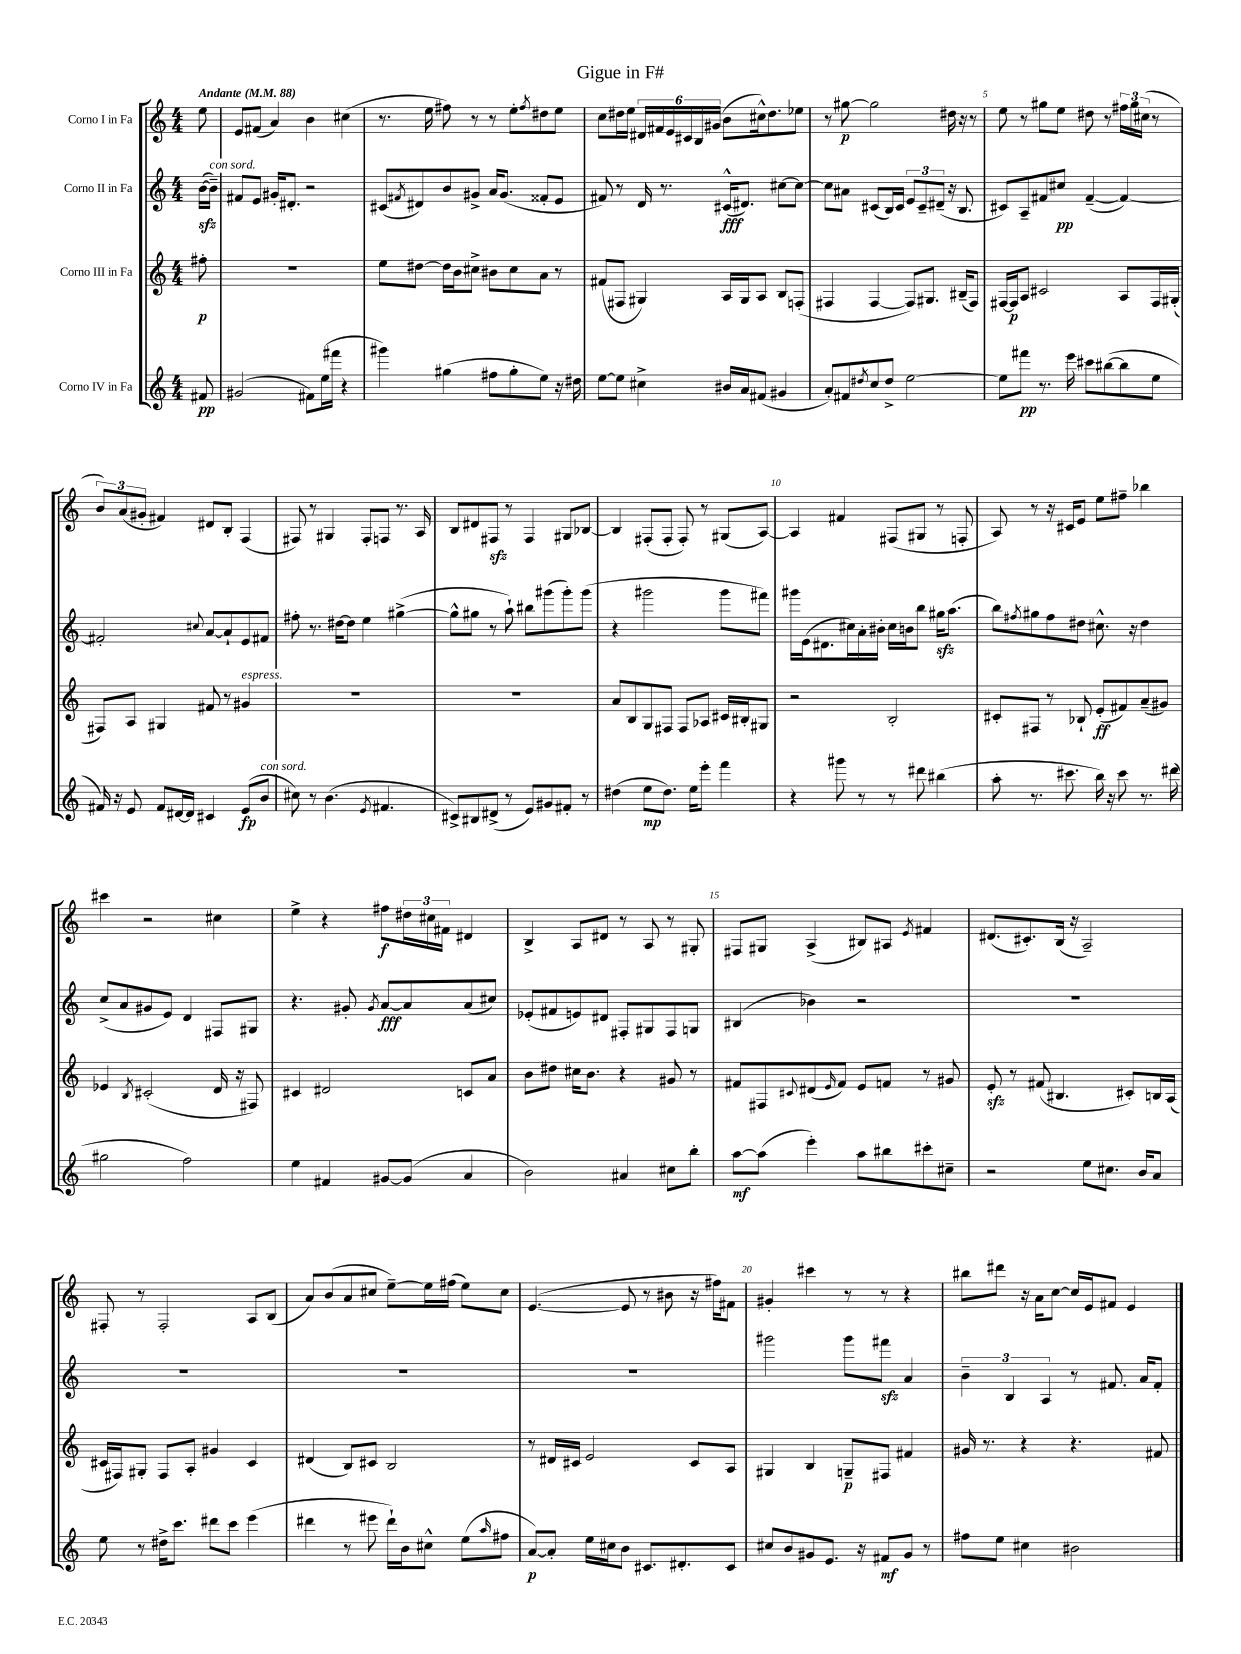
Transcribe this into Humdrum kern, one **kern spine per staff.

**kern	**dynam	**kern	**dynam	**kern	**dynam	**kern	**dynam
*part4	*part4	*part3	*part3	*part2	*part2	*part1	*part1
*staff4	*staff4	*staff3	*staff3	*staff2	*staff2	*staff1	*staff1
*I"Corno IV in Fa	*	*I"Corno III in Fa	*	*I"Corno II in Fa	*	*I"Corno I in Fa	*
*clefG2	*	*clefG2	*	*clefG2	*	*clefG2	*
*k[]	*	*k[]	*	*k[]	*	*k[]	*
*M4/4	*	*M4/4	*	*M4/4	*	*M4/4	*
*MM88	*	*MM88	*	*MM88	*	*MM88	*
=	=	=	=	=	=	=	=
!	!	!	!	!	!	!LO:TX:a:B:t=Andante	!
8f#X/	pp	8ff#X'\	p	([16bzz\LL	.	8ee\	.
!	!	!	!	!LO:TX:a:i:t=con sord.	!	!	!
.	.	.	.	16b~\JJ])	.	.	.
=1	=1	=1	=1	=1	=1	=1	=1
(2g#X/	.	1r	.	8f#X/L	.	8e/L	.
.	.	.	.	8e/J	.	(8f#X/J	.
.	.	.	.	16g#X'/KL	.	4a/)	.
.	.	.	.	8.d#X'/J	.	.	.
8f#X\L)	.	.	.	2r	.	4b\	.
(16ee\L	.	.	.	.	.	.	.
16fff#X\JJ	.	.	.	.	.	.	.
4r	.	.	.	.	.	(4cc#X\	.
=2	=2	=2	=2	=2	=2	=2	=2
4ggg#X\)	.	8ee\L	.	(8c#X/L	.	8.r	.
.	.	.	.	8qf#X/	.	.	.
.	.	[8dd#X\J	.	8d#X/)	.	.	.
.	.	.	.	.	.	16ee\	.
(4gg#X\	.	16dd#\LL]	.	8b/	.	8ff#X\)	.
.	.	16b\J	.	.	.	.	.
.	.	8cc#X^\J	.	8g#X^/J	.	8r	.
8ff#X\L	.	8b#X\L	.	16a/KL	.	8r	.
.	.	.	.	(8.g#/J	.	.	.
8gg#'\	.	8cc#\	.	.	.	8ee'\L	.
.	.	.	.	.	.	8qff#/	.
8ee\J)	.	8a\J	.	8f##X'/L	.	8dd#X\	.
16r	.	8r	.	8e/J	.	8ee\J	.
16dd#X\	.	.	.	.	.	.	.
=3	=3	=3	=3	=3	=3	=3	=3
[8ee\L	.	(8f#X/L	.	8f#X/)	.	8cc\L	.
8ee\J]	.	8F#X/J	.	8r	.	16dd#X\L	.
.	.	.	.	.	.	16ee\JJ	.
4cc#X^\	.	4G#X/)	.	16d/	.	24d#X/LL	.
.	.	.	.	.	.	24f#X/	.
.	.	.	.	8.r	.	.	.
.	.	.	.	.	.	24e/	.
.	.	.	.	.	.	24c#X/	.
.	.	.	.	.	.	24B/	.
.	.	.	.	.	.	(24g#X/JJ	.
16b#X/LL	.	16A/LL	.	(16c#X^^/KL	fff	8b\L	.
16a/J	.	16G#/J	.	8.d#X/J)	.	.	.
(8f#X/J	.	8A/J	.	.	.	16cc#X^^\k)	.
.	.	.	.	.	.	8.dd#\	.
4g#X/	.	8B/L	.	[8cc#X\L	.	.	.
.	.	(8Fn'/J	.	8cc#\J_	.	8ee-X\J	.
=4	=4	=4	=4	=4	=4	=4	=4
8a'/L)	.	4F#X/	.	8cc#\L]	.	8r	.
8f#X/	.	.	.	8a#X\J	.	[8gg#X\	p
8qdd#X/	.	.	.	.	.	.	.
8cc/	.	[4F#/	.	(8c#X/L	.	2gg#\]	.
8dd#^/J	.	.	.	16B/L)	.	.	.
.	.	.	.	16c#/JJ	.	.	.
[2ee\	.	8F#/L])	.	12e/L	.	.	.
.	.	.	.	12c#~/	.	.	.
.	.	8.G#X/J	.	.	.	.	.
.	.	.	.	(12d#X~/J	.	.	.
.	.	.	.	16r	.	16dd#X\	.
.	.	(16B#X~/KL	.	8.B/	.	16r	.
.	.	8F#/J)	.	.	.	8r	.
=5	=5	=5	=5	=5	=5	=5	=5
8ee\L]	.	[16F#X/LL	.	8c#X/L)	.	8ee\	.
.	.	16F#/J]	p	.	.	.	.
8fff#X\J	pp	8A/J	.	8A~/	.	8r	.
8.r	.	2c#X/	.	8f#X/	.	8gg#X\L	.
.	.	.	.	8cc#X/J	pp	8ee\J	.
16eee\	.	.	.	.	.	.	.
8ccc#X\L	.	.	.	([4f#~/	.	8dd#X\	.
([8bb#X\	.	.	.	.	.	8r	.
8bb#\]	.	8A/L	.	4f#/_)	.	24ff#X\LL	.
.	.	.	.	.	.	24gg#\	.
.	.	.	.	.	.	(24cc#X\JJ	.
8ee\J	.	16F#/L	.	.	.	8r	.
.	.	(16G#X'/JJ	.	.	.	.	.
!!LO:LB:g=z
=6	=6	=6	=6	=6	=6	=6	=6
16f#X/)	.	8F#X/L)	.	2f#X'/]	.	12b/L)	.
16r	.	.	.	.	.	.	.
.	.	.	.	.	.	(12a/	.
8e/	.	8A/J	.	.	.	.	.
.	.	.	.	.	.	12g#X'/J	.
8f#/L	.	4G#X/	.	.	.	4f#X/)	.
[16d#X/L	.	.	.	.	.	.	.
16d#/JJ]	.	.	.	.	.	.	.
.	.	.	.	8qqcc#X/	.	.	.
4c#X/	.	8f#X/	.	[8a/L	.	8d#X/L	.
.	.	8r	.	8a`/]	.	8B'/J	.
!	!	!LO:TX:a:i:t=espress.	!	!	!	!	!
(8e/L	fp	4g#X/	.	8e/	.	(4F/	.
!LO:TX:a:i:t=con sord.	!	!	!	!	!	!	!
8b/J	.	.	.	8f#X/J	.	.	.
=7	=7	=7	=7	=7	=7	=7	=7
8cc#X\)	.	1r	.	8ff#X'\	.	8F#X/)	.
8r	.	.	.	8.r	.	8r	.
(4.b\	.	.	.	.	.	4G#X/	.
.	.	.	.	[16dd#X\KL	.	.	.
.	.	.	.	8dd#\J]	.	.	.
.	.	.	.	4ee\	.	8F#'/L	.
8qe/	.	.	.	.	.	.	.
4.f#X/	.	.	.	.	.	8Fn/J	.
.	.	.	.	([4gg#X^\	.	8.r	.
.	.	.	.	.	.	16A/	.
=8	=8	=8	=8	=8	=8	=8	=8
8c#X^/L)	.	1r	.	8gg#^^\L]	.	8B/L	.
8B#X/	.	.	.	8gg#X\J	.	8d#X/	.
(8d#X^/J	.	.	.	8r	.	8F#Xzz/J	.
8r	.	.	.	8aa`\)	.	8r	.
8e/L)	.	.	.	8bb#X\L	.	4F#/	.
8g#X/	.	.	.	(8ggg#X\	.	.	.
8f#X'/J	.	.	.	8ggg#'\)	.	8G#X/L	.
8r	.	.	.	(8ggg#\J	.	[8B-X/J	.
=9	=9	=9	=9	=9	=9	=9	=9
(4dd#X\	.	8a/L	.	4r	.	4B-/]	.
.	.	8B/	.	.	.	.	.
8ee\L	mp	8G/	.	2ggg#X\	.	(8F#X'/L	.
8.dd#\J)	.	8F#X/J	.	.	.	8F#'/J	.
.	.	8F#/L	.	.	.	8F#'/)	.
16ee\KL	.	.	.	.	.	.	.
8eee'\J	.	8A-X/J	.	.	.	8r	.
4fff\	.	16c#X/LL	.	8ggg#\L	.	(8G#X/L	.
.	.	16B#X'/J	.	.	.	.	.
.	.	8G#X/J	.	8fff#X\J)	.	[8A/J)	.
=10	=10	=10	=10	=10	=10	=10	=10
4r	.	2r	.	16ggg#X\LL	.	4A/]	.
.	.	.	.	(16e\J	.	.	.
.	.	.	.	8.d#X\	.	.	.
8ggg#X\	.	.	.	.	.	4f#X/	.
.	.	.	.	16cc#X\L)	.	.	.
8r	.	.	.	16a'\	.	.	.
.	.	.	.	16b#X'\JJ	.	.	.
8r	.	2B'/	.	16cc#\LL	.	(8F#X/L	.
.	.	.	.	16bn\J	.	.	.
8ddd#X\	.	.	.	8bb\J	.	8G#X/J	.
(4bb#X\	.	.	.	16gg#Xzz\KL	.	8r	.
.	.	.	.	(8.aa\J	.	.	.
.	.	.	.	.	.	8Fn'/	.
=11	=11	=11	=11	=11	=11	=11	=11
8aa'\	.	8c#X'/L	.	8bb\L)	.	8A/)	.
.	.	.	.	8qff#X/	.	.	.
8.r	.	8F#X/J	.	8gg#X\	.	8r	.
.	.	8r	.	8ff#\	.	16r	.
8.ccc#X\	.	.	.	.	.	16c#X/KL	.
.	.	8B-X`/	.	8dd#X\J	.	8e/J	.
16bb\)	.	(8e'/L	ff	8.cc#X^^\	.	8ee\L	.
16r	.	.	.	.	.	.	.
8ccc#\	.	8f#X/)	.	.	.	8ff#X~\J	.
.	.	.	.	16r	.	.	.
8.r	.	(8a~/	.	4dd#\	.	4bb-X\	.
.	.	8g#X/J)	.	.	.	.	.
(16ddd#X\	.	.	.	.	.	.	.
!!LO:LB:g=z
=12	=12	=12	=12	=12	=12	=12	=12
2gg#X\	.	4e-X/	.	(8cc^/L	.	4ccc#X\	.
.	.	.	.	8a/	.	.	.
.	.	8qB/	.	.	.	.	.
.	.	(2c#X'/	.	8g#X/	.	2r	.
.	.	.	.	8e/J)	.	.	.
2ff\)	.	.	.	4d/	.	.	.
.	.	16d/	.	8F#X/L	.	4cc#X\	.
.	.	16r	.	.	.	.	.
.	.	8F#X/)	.	8G#X/J	.	.	.
=13	=13	=13	=13	=13	=13	=13	=13
4ee\	.	4c#X/	.	4.r	.	4ee^\	.
4f#X/	.	2d#X/	.	.	.	4r	.
.	.	.	.	8g#X'/	.	.	.
.	.	.	.	8qg#/	.	.	.
[8g#X/L	.	.	.	[8a/L	fff	8ff#X\L	f
(8g#/J]	.	.	.	8a/]	.	24dd#X\L	.
.	.	.	.	.	.	24cc#X\	.
.	.	.	.	.	.	24f#X\JJ	.
4a/	.	8cn/L	.	(8a/	.	4d#X/	.
.	.	8a/J	.	8cc#X/J)	.	.	.
=14	=14	=14	=14	=14	=14	=14	=14
2b\)	.	8b\L	.	(8e-X'/L	.	4B^/	.
.	.	8dd#X\J	.	8f#X/	.	.	.
.	.	16cc#X\KL	.	8en/)	.	8A/L	.
.	.	8.b\J	.	.	.	.	.
.	.	.	.	8d#X/J	.	8d#X/J	.
4a#X/	.	4r	.	8F#X'/L	.	8r	.
.	.	.	.	8G#X/	.	8A/	.
8cc#X\L	.	8g#X/	.	8F#/	.	8r	.
8bb'\J	.	8r	.	8Gn/J	.	8G#X'/	.
=15	=15	=15	=15	=15	=15	=15	=15
[8aa\L	mf	8f#X/L	.	(4B#X/	.	8F#X/L	.
(8aa\J]	.	8F#X/	.	.	.	8G#X/J	.
.	.	8qqc#X/	.	.	.	.	.
4eee'\)	.	(8d#X/	.	4b-X\)	.	(4A^/	.
.	.	16qqe/	.	.	.	.	.
.	.	8f#/J)	.	.	.	.	.
8aa\L	.	8e/L	.	2r	.	8B#X/L)	.
8bb#X\	.	8fn/J	.	.	.	8A#X/J	.
.	.	.	.	.	.	8qe/	.
8ccc#X'\	.	8r	.	.	.	4f#X/	.
8cc#X~\J	.	8g#X/	.	.	.	.	.
=16	=16	=16	=16	=16	=16	=16	=16
2r	.	8ezz'/	.	1r	.	(8.d#X/L	.
.	.	8r	.	.	.	.	.
.	.	.	.	.	.	8.c#X'/)	.
.	.	(8f#X/	.	.	.	.	.
.	.	4.B#X/	.	.	.	(16B/Jk	.
.	.	.	.	.	.	16r	.
8ee\L	.	.	.	.	.	2A~/)	.
8.cc#X\J	.	.	.	.	.	.	.
.	.	8c#X'/L)	.	.	.	.	.
16b/KL	.	.	.	.	.	.	.
8a/J	.	16Bn/L	.	.	.	.	.
.	.	(16A/JJ	.	.	.	.	.
!!LO:LB:g=z
=17	=17	=17	=17	=17	=17	=17	=17
8ee\	.	16c#X/LL	.	1r	.	8F#X'/	.
.	.	16F#X/J)	.	.	.	.	.
8r	.	8G#X'/J	.	.	.	8r	.
16dd#X^\KL	.	8F#/L	.	.	.	2F#'/	.
8.ccc\J	.	.	.	.	.	.	.
.	.	8A'/J	.	.	.	.	.
8ddd#X\L	.	4g#X/	.	.	.	.	.
8ccc\J	.	.	.	.	.	.	.
(4eee\	.	4c#/	.	.	.	8A/L	.
.	.	.	.	.	.	(8B/J	.
=18	=18	=18	=18	=18	=18	=18	=18
4ddd#X\	.	(4d#X/	.	1r	.	8a/L)	.
.	.	.	.	.	.	(8b/	.
8r	.	8B/L)	.	.	.	8a/	.
8eee#X\	.	8c#X/J	.	.	.	8cc#X/J	.
16ddd#`\LL)	.	2B/	.	.	.	[8ee~\L)	.
16b\J	.	.	.	.	.	.	.
8cc#X^^\J	.	.	.	.	.	16ee\L]	.
.	.	.	.	.	.	(16ff#X\JJ	.
(8ee\L	.	.	.	.	.	8ee\L)	.
16qqaa/	.	.	.	.	.	.	.
8ff#X\J	.	.	.	.	.	8cc#\J	.
=19	=19	=19	=19	=19	=19	=19	=19
[8a/L)	p	8r	.	1r	.	([4.e/	.
8a'/J]	.	16d#X/LL	.	.	.	.	.
.	.	16c#X/JJ	.	.	.	.	.
16ee\LL	.	2e/	.	.	.	.	.
16cc#X\J	.	.	.	.	.	.	.
8b\J	.	.	.	.	.	8e/]	.
8.c#X/L	.	.	.	.	.	8r	.
.	.	.	.	.	.	8b#X\	.
8.d#X'/	.	.	.	.	.	.	.
.	.	8c#/L	.	.	.	16r	.
.	.	.	.	.	.	16ff#X\KL)	.
8c#/J	.	8A/J	.	.	.	8f#X\J	.
=20	=20	=20	=20	=20	=20	=20	=20
8cc#X/L	.	4G#X/	.	2ggg#X\	.	4g#X'/	.
8b/	.	.	.	.	.	.	.
8g#X/	.	4B/	.	.	.	4ccc#X\	.
8.e/J	.	.	.	.	.	.	.
.	.	8Gn~/L	p	8ggg#\L	.	8r	.
16r	.	.	.	.	.	.	.
8f#X/L	mf	8F#X/J	.	8fff#Xzz\J	.	8r	.
8g#/J	.	4f#X/	.	4a/	.	4r	.
8r	.	.	.	.	.	.	.
=21	=21	=21	=21	=21	=21	=21	=21
8ff#X\L	.	16g#X/	.	6b~\	.	8bb#X\L	.
.	.	8.r	.	.	.	.	.
8ee\J	.	.	.	.	.	8ddd#X\J	.
.	.	.	.	6B/	.	.	.
4cc#X\	.	4r	.	.	.	16r	.
.	.	.	.	.	.	16a\KL	.
.	.	.	.	6A/	.	.	.
.	.	.	.	.	.	[8cc\J	.
2b#X\	.	4.r	.	8r	.	16cc/LL]	.
.	.	.	.	.	.	16e/J	.
.	.	.	.	8.f#X/	.	8f#X/J	.
.	.	.	.	.	.	4e/	.
.	.	.	.	16a/KL	.	.	.
.	.	8f#X/	.	8f#'/J	.	.	.
==	==	==	==	==	==	==	==
*-	*-	*-	*-	*-	*-	*-	*-
